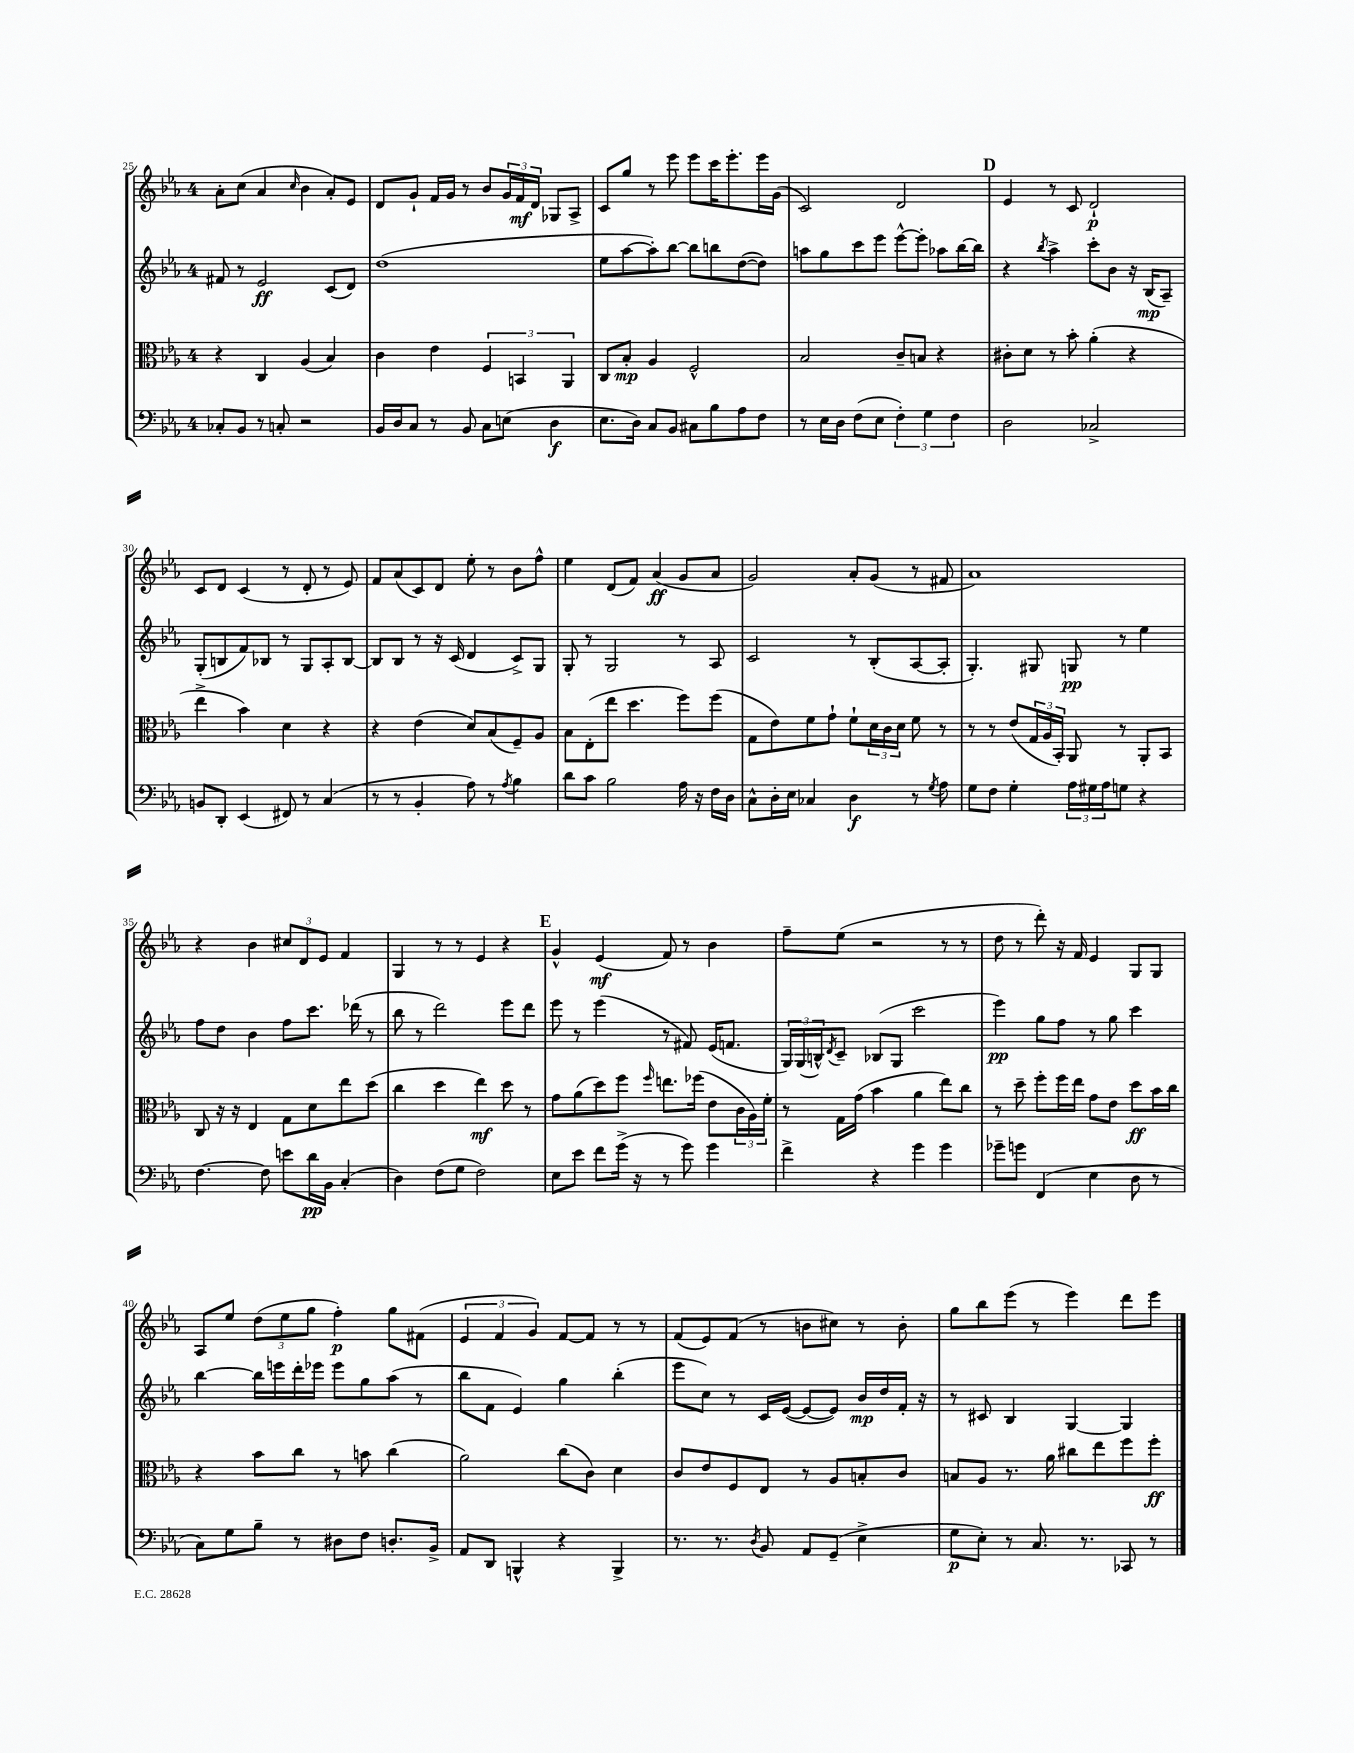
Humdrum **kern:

**kern	**kern	**kern	**kern
*staff4	*staff3	*staff2	*staff1
*clefF4	*clefC3	*clefG2	*clefG2
*k[b-e-a-]	*k[b-e-a-]	*k[b-e-a-]	*k[b-e-a-]
*M4/4	*M4/4	*M4/4	*M4/4
8C-'/L	4r	8f#/	8a-'\L
8BB-/J	.	8r	(8cc\J
8r	4C/	2e-/	4a-/
8C'/	.	.	.
.	.	.	16qqcc/
2r	(4A-/	.	4b-\
.	4B-/)	(8c/L	8a-'/L)
.	.	8d/J)	8e-/J
=	=	=	=
16BB-/LL	4c\	(1dd	8d/L
16D/J	.	.	.
8C/J	.	.	8g`/J
8r	4e-\	.	16f/LL
.	.	.	16g/JJ
8BB-/	.	.	8r
8C\L	6F/	.	8b-/L
(8E\J	.	.	24g/L
.	6BB/	.	24f/
.	.	.	24d/JJ
4D\	.	.	8G-/L
.	6AA-/	.	.
.	.	.	8A-^/J
=	=	=	=
8.E-\L	8C/L	8ee-\L	8c/L
.	8B-'/J	[8aa-\	8gg/J
16D\Jk)	.	.	.
8C/L	4A-/	8aa-'\])	8r
8BB-/J	.	[8bb-\J	8eee-\
8C#\L	2F^^/	8bb-\]L	8eee-\L
8B-\	.	8bb\	16ccc\K
.	.	.	8.eee-'\
8A-\	.	([8dd\	.
8F\J	.	8dd\]J)	16eee-\L
.	.	.	(16g\JJ
=	=	=	=
8r	2B-/	8aa\L	2c/)
16E-\LL	.	8gg\	.
16D\JJ	.	.	.
(8F\L	.	8ccc\	.
8E-\J	.	8eee-\J	.
6F'\)	8c~/L	[8eee-^^\L	2d/
.	8B/J	8eee-'\]J	.
6G\	.	.	.
.	4r	8aa-\L	.
6F\	.	.	.
.	.	[16bb-\L	.
.	.	16bb-\]JJ	.
=	=	=	=
2D\	8c#'\L	4r	4e-/
.	8d\J	.	.
.	.	8qbb-/	.
.	8r	4aa-^\	8r
.	8b-'\	.	8c/
2C-^/	(4a-'\	8ccc'\L	2d`/
.	.	8b-\J	.
.	4r	16r	.
.	.	(16B-/LK	.
.	.	8A-~/J)	.
=	=	=	=
8BB/L	4ee-^\	(8G'/L	8c/L
8DD'/J	.	8B/	8d/J
(4EE-/	4b-\)	8f/)	(4c/
.	.	8B-/J	.
8FF#/)	4d\	8r	8r
8r	.	8G/L	8d'/
(4C/	4r	8A-'/	8r
.	.	[8B-/J	8e-/)
=	=	=	=
8r	4r	8B-/]L	8f/L
8r	.	8B-/J	(8a-/
4BB-'/	(4e-\	8r	8c/)
.	.	16r	8d/J
.	.	(16c/	.
8A-\)	8d/L)	4d/	8ee-'\
8r	(8B-/	.	8r
8qA-/	.	.	.
4B-\	8F~/)	8c^/L)	8b-\L
.	8A-/J	8G/J	8ff^^\J
=	=	=	=
8d\L	8B-\L	8G'/	4ee-\
8c\J	(8E-'\	8r	.
2B-\	8ee-\J	2G/	(8d/L
.	4.dd\	.	8f/J)
.	.	.	(4a-/
16A-\	8ff\L)	8r	8g/L
16r	.	.	.
16F\LL	(8ff\J	8A-/	8a-/J
16D\JJ	.	.	.
=	=	=	=
8C^^\L	8G\L	2c/	2g/)
16D'\L	8e-\)	.	.
16E-\JJ	.	.	.
4C-/	8f\	.	.
.	8g`\J	.	.
4D\	8f`\L	8r	8a-'/L
.	24d\L	(8B-'/L	(8g/J
.	24c\	.	.
.	24d\JJ	.	.
8r	8f\	[8A-/	8r
8qG/	.	.	.
8A-\	8r	8A-'/]J	8f#/
=	=	=	=
8G\L	8r	4.G'/)	1a-)
8F\J	8r	.	.
4G'\	(8e-/L	.	.
.	24G/L	8G#/	.
.	24A-/	.	.
.	24BB-'/JJ)	.	.
24A-\LL	8AA-/	8G/	.
24G#\	.	.	.
24A-\J	.	.	.
8G\J	8r	8r	.
4r	8AA-'/L	4ee-\	.
.	8BB-/J	.	.
=	=	=	=
[4.F\	8C/	8ff\L	4r
.	16r	8dd\J	.
.	16r	.	.
.	4E-/	4b-\	4b-\
8F\]	.	.	.
8e\L	8G\L	8ff\L	12cc#/L
.	.	.	12d/
16d\L	8d\	8.ccc\J	.
.	.	.	12e-/J
16BB-\JJ	.	.	.
(4C'/	8ee-\	.	4f/
.	.	(16ddd-\	.
.	(8dd\J	8r	.
=	=	=	=
4D\)	4cc\	8bb-\	4G/
.	.	8r	.
(8F\L	4dd\	2ddd\)	8r
8G\J	.	.	8r
2F\)	4ee-\)	.	4e-/
.	8dd\	8eee-\L	4r
.	8r	8ddd\J	.
=	=	=	=
8E-\L	8g\L	8eee-\	4g^^/
8e-\J	(8a-\	8r	.
8f\L	8dd\)	(4eee-\	(4e-/
(16g^\Jk	8ff\J	.	.
16r	.	.	.
.	16qqff/	.	.
8r	8.ee\L	8r	8f/)
8g\)	.	8f#/)	8r
.	(16ff-\Jk	.	.
4g\	8e-\L	(16e-/LK	4b-\
.	.	8.f/J	.
.	24c\L	.	.
.	24A-\)	.	.
.	24f'\JJ	.	.
=	=	=	=
4f^\	8r	24G/LL)	8ff~\L
.	.	(24G/	.
.	.	24B^^/J)	.
.	.	8qd/	.
.	16G\LL	8c~/J	(8ee-\J
.	(16g\JJ	.	.
4r	4b-\	(8B-/L	2r
.	.	8G/J	.
4g\	4a-\	2ccc\	.
4g\	8ee-\L)	.	8r
.	8cc\J	.	8r
=	=	=	=
8g-~\L	8r	4eee-\)	8dd\
8g\J	8dd~\	.	8r
(4FF/	8ff'\L	8gg\L	8ddd'\)
.	16ff\L	8ff\J	16r
.	16ee-\JJ	.	16f/
4E-\	8g\L	8r	4e-/
.	8e-\J	8gg\	.
8D\	8dd\L	4ccc\	8G/L
8r	16b-\L	.	8G/J
.	16cc\JJ	.	.
=	=	=	=
8C\L)	4r	[4bb-\	8A-/L
8G\	.	.	8ee-/J
8B-~\J	8b-\L	16bb-\]LL	(12dd\L
.	.	16eee\	.
.	.	.	12ee-\
8r	8cc\J	16ddd'\	.
.	.	.	12gg\J
.	.	16eee-\JJ	.
8D#\L	8r	8eee-\L	4ff'\)
8F\J	8b\	8gg\	.
8.D'/L	(4cc\	(8aa-\J	8gg\L
.	.	8r	(8f#\J
16BB-^/Jk	.	.	.
=	=	=	=
8AA-/L	2a-\)	8bb-\L	6e-/
8DD/J	.	8f\J	.
.	.	.	6f/
4BBB^^/	.	4e-/)	.
.	.	.	6g/)
4r	(8cc\L	4gg\	[8f/L
.	8c\J)	.	8f/]J
4BBB^/	4d\	(4bb-'\	8r
.	.	.	8r
=	=	=	=
8.r	8c/L	8eee-\L	(8f/L
.	8e-/	8cc\J)	8e-/)
8.r	.	.	.
.	8F/	8r	(8f/J
8qD/	.	.	.
8BB-/	8E-/J	16c/LL	8r
.	.	([16e-/JJ	.
8AA-/L	8r	8e-/_L	8b\L
(8GG~/J	8A-/L	8e-/]J)	8cc#\J)
4E-^\	8B'/	16b-/LL	8r
.	.	16dd/	.
.	8c/J	16f'/JJ	8b'\
.	.	16r	.
=	=	=	=
8G\L	8B/L	8r	8gg\L
8E-'\J)	8A-/J	8c#/	8bb-\
8r	8.r	4B-/	(8eee-\J
8.C/	.	.	8r
.	16a-\	.	.
.	8cc#\L	[4G/	4eee-\)
8.r	.	.	.
.	8ee-\	.	.
8CC-/	8ff\	4G/]	8ddd\L
8r	8ff'\J	.	8eee-\J
==	==	==	==
*-	*-	*-	*-
